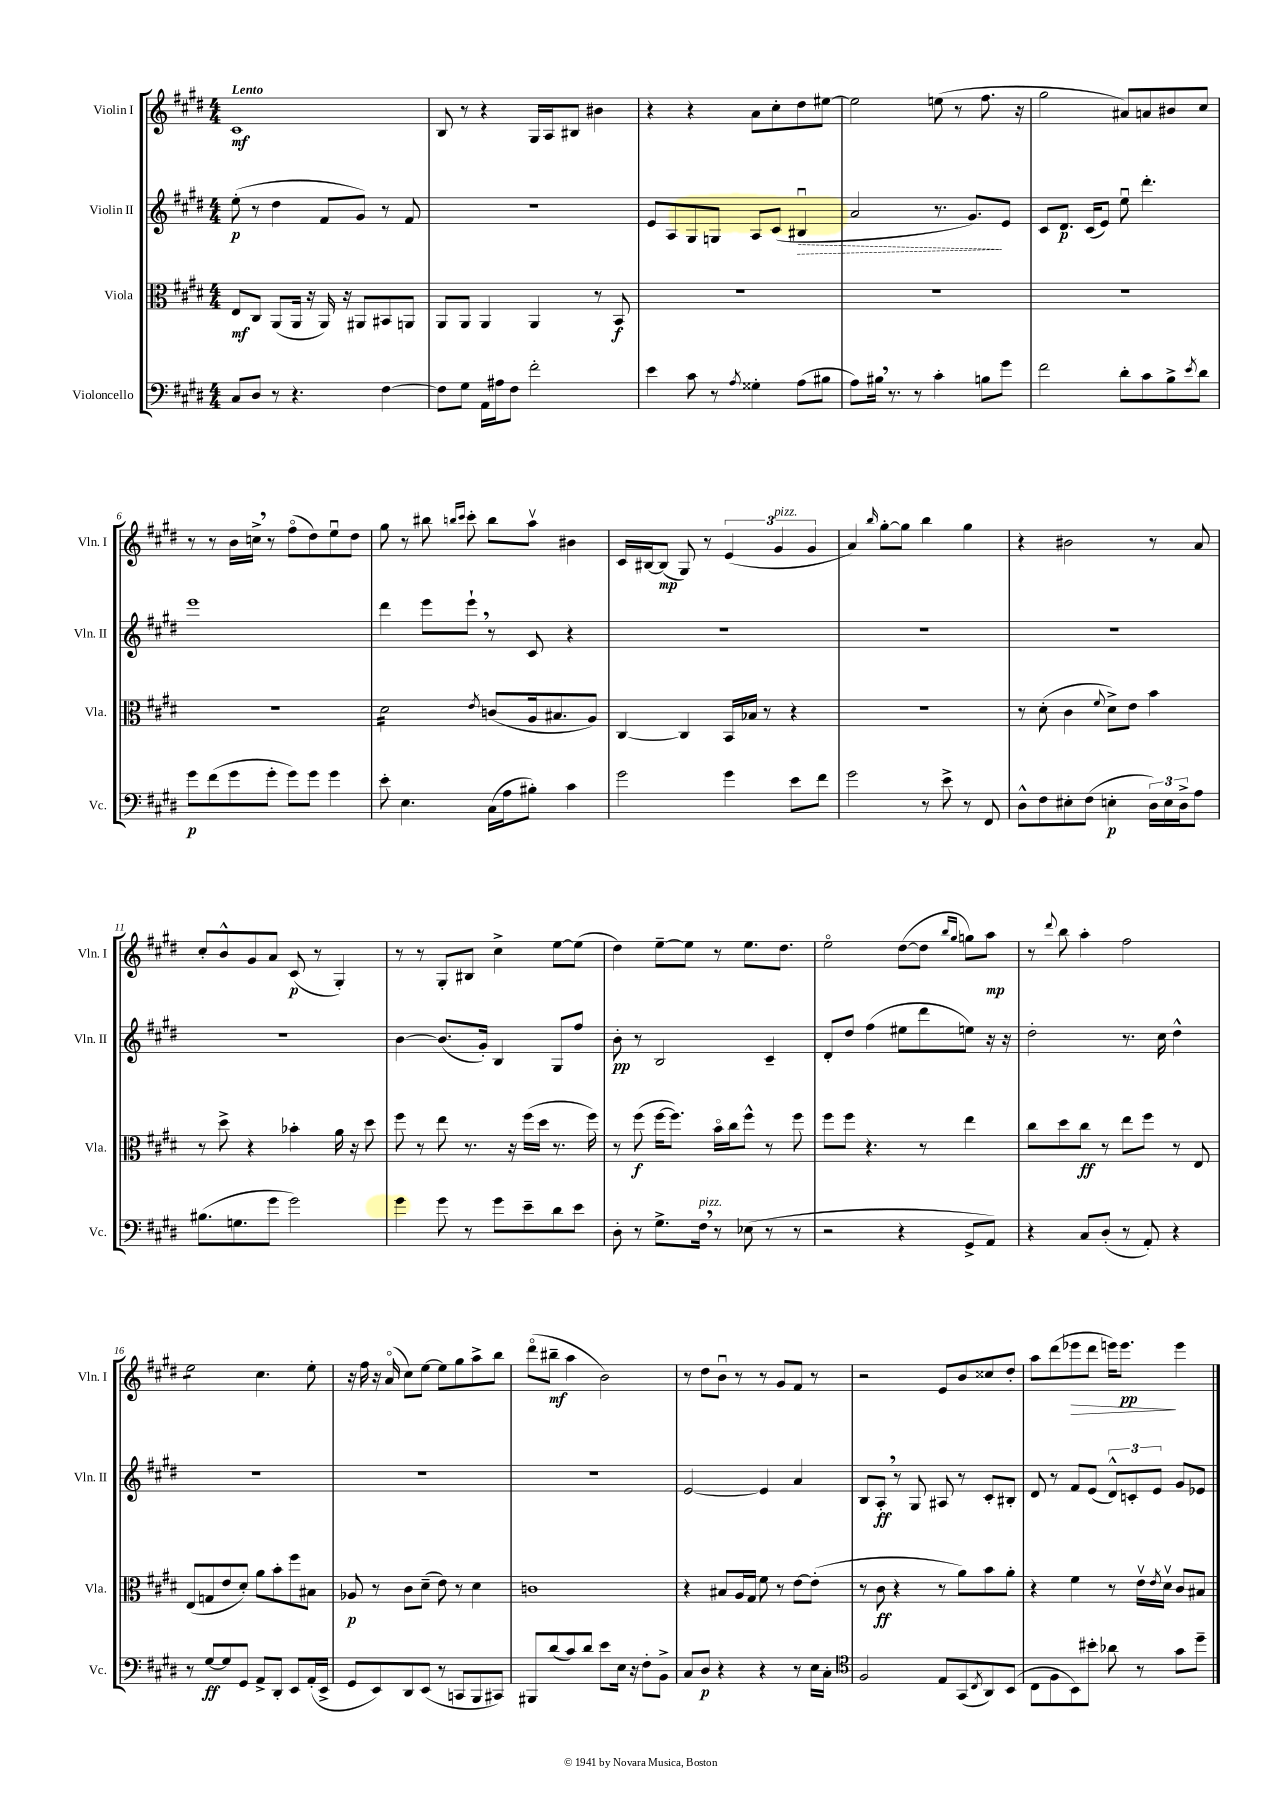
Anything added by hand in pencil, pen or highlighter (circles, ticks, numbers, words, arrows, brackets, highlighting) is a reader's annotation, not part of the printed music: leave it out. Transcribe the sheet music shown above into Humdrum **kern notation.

**kern	**dynam	**kern	**dynam	**kern	**dynam	**kern	**dynam
*part4	*part4	*part3	*part3	*part2	*part2	*part1	*part1
*staff4	*staff4	*staff3	*staff3	*staff2	*staff2	*staff1	*staff1
*I"Violoncello	*	*I"Viola	*	*I"Violin II	*	*I"Violin I	*
*I'Vc.	*	*I'Vla.	*	*I'Vln. II	*	*I'Vln. I	*
*clefF4	*	*clefC3	*	*clefG2	*	*clefG2	*
*k[f#c#g#d#]	*	*k[f#c#g#d#]	*	*k[f#c#g#d#]	*	*k[f#c#g#d#]	*
*M4/4	*	*M4/4	*	*M4/4	*	*M4/4	*
=1	=1	=1	=1	=1	=1	=1	=1
!	!	!	!	!	!	!LO:TX:a:B:t=Lento	!
8C#/L	.	8E/L	mf	(8ee'\	p	1c#	mf
8D#/J	.	8C#/J	.	8r	.	.	.
8r	.	(8AA/L	.	4dd#\	.	.	.
4.r	.	16AA/Jk	.	.	.	.	.
.	.	16r	.	.	.	.	.
.	.	16AA/)	.	8f#/L	.	.	.
.	.	16r	.	.	.	.	.
.	.	8AA#X/L	.	8g#/J)	.	.	.
[4F#\	.	8BB#X/	.	8r	.	.	.
.	.	8AAn/J	.	8f#/	.	.	.
=2	=2	=2	=2	=2	=2	=2	=2
8F#\L]	.	8AA/L	.	1r	.	8B/	.
8G#\J	.	8AA/J	.	.	.	8r	.
16AA\LL	.	4AA/	.	.	.	4r	.
16A#X\J	.	.	.	.	.	.	.
8F#\J	.	.	.	.	.	.	.
2f#'\	.	4AA/	.	.	.	16G#/LL	.
.	.	.	.	.	.	16A/J	.
.	.	.	.	.	.	8B#X/J	.
.	.	8r	.	.	.	4b#X\	.
.	.	8BB/	f	.	.	.	.
=3	=3	=3	=3	=3	=3	=3	=3
4e\	.	1r	.	8e/L	.	4r	.
.	.	.	.	8A/	.	.	.
8c#\	.	.	.	8G#/	.	4r	.
8r	.	.	.	8Gn/J	.	.	.
8qA/	.	.	.	.	.	.	.
4G##X'\	.	.	.	8A/L	.	8a\L	.
.	.	.	.	(8c#/J	.	8cc#'\	.
!	!	!	!	!	!LO:HP:b	!	!
(8A\L	.	.	.	4B#Xu/	>	8dd#\	.
8B#X\J	.	.	.	.	.	[8ee#X\J	.
=4	=4	=4	=4	=4	=4	=4	=4
8A\L)	.	1r	.	2a/	.	2ee#\]	.
16B#X,\Jk	.	.	.	.	.	.	.
8.r	.	.	.	.	.	.	.
8r	.	.	.	.	.	.	.
4c#'\	.	.	.	8.r	.	(8een\	.
.	.	.	.	.	.	8r	.
.	.	.	.	8.g#/L)	.	.	.
8Bn\L	.	.	.	.	.	8.ff#\	.
8g#\J	.	.	.	8e/J	]	.	.
.	.	.	.	.	.	16r	.
=5	=5	=5	=5	=5	=5	=5	=5
2f#\	.	1r	.	8c#/L	.	2gg#\	.
.	.	.	.	8.d#/J	p	.	.
.	.	.	.	(16c#/KL	.	.	.
.	.	.	.	8e/J)	.	.	.
8d#'\L	.	.	.	8eeu\	.	8a#X/L)	.
8c#\	.	.	.	4.ddd#'\	.	8an/	.
8B^\	.	.	.	.	.	8b#X/	.
8qe/	.	.	.	.	.	.	.
8d#\J	.	.	.	.	.	8cc#/J	.
!!LO:LB:g=z
=6	=6	=6	=6	=6	=6	=6	=6
8g#\L	p	1r	.	1eee	.	8r	.
(8f#\	.	.	.	.	.	8r	.
8g#\	.	.	.	.	.	16b\LL	.
.	.	.	.	.	.	16ccn^,\JJ	.
8g#'\J	.	.	.	.	.	8r	.
8g#\L)	.	.	.	.	.	(8ff#\L	.
8g#\J	.	.	.	.	.	8dd#\)	.
4g#\	.	.	.	.	.	8eeu\	.
.	.	.	.	.	.	8dd#\J	.
=7	=7	=7	=7	=7	=7	=7	=7
*	*	*tremolo	*	*	*	*	*
8e'\	.	16d#\LL	.	4ddd#\	.	8gg#\	.
.	.	16d#\	.	.	.	.	.
4.E\	.	16d#\	.	.	.	8r	.
.	.	16d#\	.	.	.	.	.
.	.	16d#\	.	8eee\L	.	8bb#X\	.
.	.	16d#\	.	.	.	.	.
.	.	.	.	.	.	16qqbbn/LL	.
.	.	.	.	.	.	16qqccc#/JJ	.
.	.	16d#\	.	8eee`,\J	.	8ccc#'\	.
.	.	16d#\JJ	.	.	.	.	.
*	*	*Xtremolo	*	*	*	*	*
.	.	8qe/	.	.	.	.	.
(16C#\LL	.	(8cn/L	.	8r	.	8bb\L	.
16A\J	.	.	.	.	.	.	.
8B#X'\J)	.	16A/k	.	8c#/	.	8aav\J	.
.	.	8.B#X/	.	.	.	.	.
4c#\	.	.	.	4r	.	4b#X\	.
.	.	8A/J)	.	.	.	.	.
=8	=8	=8	=8	=8	=8	=8	=8
2g#\	.	[4C#/	.	1r	.	16c#/LL	.
.	.	.	.	.	.	[16B#X/J	.
.	.	.	.	.	.	(8B#/J]	mp
.	.	4C#/]	.	.	.	8G#/)	.
.	.	.	.	.	.	8r	.
4g#\	.	16BB/LL	.	.	.	(6e/	.
.	.	16B-X/JJ	.	.	.	.	.
.	.	8r	.	.	.	.	.
!	!	!	!	!	!	!LO:TX:a:i:t=pizz.	!
.	.	.	.	.	.	6g#/	.
8e\L	.	4r	.	.	.	.	.
.	.	.	.	.	.	6g#/	.
8f#\J	.	.	.	.	.	.	.
=9	=9	=9	=9	=9	=9	=9	=9
2g#\	.	1r	.	1r	.	4a/)	.
.	.	.	.	.	.	16qqbb/	.
.	.	.	.	.	.	[8gg#'\L	.
.	.	.	.	.	.	8gg#\J]	.
8r	.	.	.	.	.	4bb\	.
8e^\	.	.	.	.	.	.	.
8r	.	.	.	.	.	4gg#\	.
8FF#/	.	.	.	.	.	.	.
=10	=10	=10	=10	=10	=10	=10	=10
8D#^^\L	.	8r	.	1r	.	4r	.
8F#\	.	(8d#'\	.	.	.	.	.
8E#X'\	.	4c#\	.	.	.	2b#X\	.
(8F#\J	.	.	.	.	.	.	.
.	.	8qqf#/	.	.	.	.	.
4En'\	p	8d#^\L)	.	.	.	.	.
.	.	8e\J	.	.	.	.	.
24D#\LL)	.	4b\	.	.	.	8r	.
24E\	.	.	.	.	.	.	.
24D#^\J	.	.	.	.	.	.	.
8A\J	.	.	.	.	.	8a/	.
!!LO:LB:g=z
=11	=11	=11	=11	=11	=11	=11	=11
(8.B#X\L	.	8r	.	1r	.	8cc#'/L	.
.	.	8dd#^\	.	.	.	8b^^/	.
8.Gn\	.	.	.	.	.	.	.
.	.	4r	.	.	.	8g#/	.
8g#\J	.	.	.	.	.	8a/J	.
2g#\)	.	4b-X'\	.	.	.	(8c#/	p
.	.	.	.	.	.	8r	.
.	.	16a\	.	.	.	4G#'/)	.
.	.	16r	.	.	.	.	.
.	.	8dd#\	.	.	.	.	.
=12	=12	=12	=12	=12	=12	=12	=12
4g#\	.	8ff#\	.	[4b\	.	8r	.
.	.	8r	.	.	.	8r	.
8g#\	.	8ee\	.	(8.b/L]	.	8G#'/L	.
8r	.	8.r	.	.	.	8B#X/J	.
.	.	.	.	16g#'/Jk)	.	.	.
8g#\L	.	.	.	4B/	.	4cc#^\	.
.	.	16r	.	.	.	.	.
8e~\	.	(16ff#\LL	.	.	.	.	.
.	.	16dd#\JJ	.	.	.	.	.
8d#\	.	8.r	.	8G#/L	.	[8ee\L	.
8e\J	.	.	.	8ff#/J	.	(8ee\J]	.
.	.	16ff#\)	.	.	.	.	.
=13	=13	=13	=13	=13	=13	=13	=13
8D#'\	.	8r	.	8b'\	pp	4dd#\)	.
8r	.	(8ff#\	f	8r	.	.	.
8.G#^\L	.	[16ff#\KL	.	2B/	.	[8ee~\L	.
.	.	8.ff#\J])	.	.	.	.	.
.	.	.	.	.	.	8ee\J]	.
!LO:TX:a:i:t=pizz.	!	!	!	!	!	!	!
16F#,\Jk	.	.	.	.	.	.	.
8r	.	16b\LL	.	.	.	8r	.
.	.	16cc#\J	.	.	.	.	.
(8E-X\	.	8ff#^^\J	.	.	.	8.ee\L	.
8r	.	8r	.	4c#~/	.	.	.
.	.	.	.	.	.	8.dd#\J	.
8r	.	8ff#\	.	.	.	.	.
=14	=14	=14	=14	=14	=14	=14	=14
2r	.	8ff#\L	.	8d#'/L	.	2ee\	.
.	.	8ff#\J	.	8dd#/J	.	.	.
.	.	4.r	.	(4ff#\	.	.	.
4r	.	.	.	8ee#X\L	.	([8dd#\L	.
.	.	8r	.	8ddd#\	.	8dd#\J]	.
.	.	.	.	.	.	16qqbb/LL	.
.	.	.	.	.	.	16qqgg#/JJ	.
8GG#^/L	.	4ee\	.	8een\J)	.	8ggn\L)	.
8AA/J)	.	.	.	16r	.	8aa\J	mp
.	.	.	.	16r	.	.	.
=15	=15	=15	=15	=15	=15	=15	=15
4r	.	8cc#\L	.	2dd#'\	.	8r	.
.	.	.	.	.	.	8qqddd#/	.
.	.	8dd#\	.	.	.	8bb\	.
8C#/L	.	8cc#\J	ff	.	.	4aa'\	.
(8D#'/J	.	8r	.	.	.	.	.
8r	.	8ee\L	.	8.r	.	2ff#\	.
8AA'/)	.	8ff#\J	.	.	.	.	.
.	.	.	.	16cc#\	.	.	.
4r	.	8r	.	4dd#^^\	.	.	.
.	.	8E/	.	.	.	.	.
!!LO:LB:g=z
=16	=16	=16	=16	=16	=16	=16	=16
*	*	*	*	*	*	*tremolo	*
8r	.	(8E/L	.	1r	.	8ee\L	.
[8G#/L	ff	8Gn/	.	.	.	8ee\	.
8G#/]	.	8e/	.	.	.	8ee\	.
8GG#/J	.	8d#'/J)	.	.	.	8ee\J	.
*	*	*	*	*	*	*Xtremolo	*
8AA^/L	.	8a\L	.	.	.	4.cc#\	.
8DD#'/J	.	8b'\	.	.	.	.	.
8EE/L	.	8ff#\	.	.	.	.	.
(16AA'/L	.	8B#X\J	.	.	.	8ee'\	.
16EE^/JJ	.	.	.	.	.	.	.
=17	=17	=17	=17	=17	=17	=17	=17
8GG#/L	.	8A-X/	p	1r	.	16r	.
.	.	.	.	.	.	16ff#\	.
8EE/)	.	8r	.	.	.	16r	.
.	.	.	.	.	.	(16a/	.
8DD#/	.	8c#\L	.	.	.	8cc#\L)	.
(8EE/J	.	(8d#~\J	.	.	.	[8ee\J	.
8r	.	8e\)	.	.	.	8ee\L]	.
8CCn/L	.	8r	.	.	.	8gg#\	.
8BBB/	.	4d#\	.	.	.	8aa^\	.
8CC#X/J)	.	.	.	.	.	8bb\J	.
=18	=18	=18	=18	=18	=18	=18	=18
8BBB#X/L	.	1cn	.	1r	.	(8ddd#\L	.
(8d#/	.	.	.	.	.	8bb#X~\J	mf
8c#/)	.	.	.	.	.	4aa\	.
8d#/J	.	.	.	.	.	.	.
8e\L	.	.	.	.	.	2b\)	.
16E\Jk	.	.	.	.	.	.	.
16r	.	.	.	.	.	.	.
8F#'\L	.	.	.	.	.	.	.
8BB^\J	.	.	.	.	.	.	.
=19	=19	=19	=19	=19	=19	=19	=19
8C#/L	.	4r	.	[2e/	.	8r	.
8D#/J	p	.	.	.	.	8dd#\L	.
4r	.	8B#X/L	.	.	.	8bu\J	.
.	.	16A/L	.	.	.	8r	.
.	.	16G#/JJ	.	.	.	.	.
4r	.	8f#\	.	4e/]	.	8r	.
.	.	8r	.	.	.	8g#/L	.
8r	.	[8e\L	.	4a/	.	8f#/J	.
16E\LL	.	(8e'\J]	.	.	.	8r	.
16C#'\JJ	.	.	.	.	.	.	.
=20	=20	=20	=20	=20	=20	=20	=20
*clefC4	*	*	*	*	*	*	*
2F#/	.	8r	.	8B/L	.	2r	.
.	.	8c#\	ff	8A',/J	ff	.	.
.	.	4r	.	8r	.	.	.
.	.	.	.	8G#/	.	.	.
8E/L	.	8r	.	8A#X/	.	8e/L	.
(8GG#/	.	8a\L)	.	8r	.	8b/	.
8qC#/	.	.	.	.	.	.	.
8AA/)	.	8b\	.	8c#'/L	.	8cc##X/	.
(8BB/J	.	8a'\J	.	8B#X'/J	.	8dd#'/J	.
=21	=21	=21	=21	=21	=21	=21	=21
8C#\L	.	4r	.	8d#/	.	8aa\L	.
8F#\	.	.	.	8r	.	(8ddd#\	.
!	!	!	!	!	!	!	!LO:HP:b
8BB\)	.	4f#\	.	8f#/L	.	8eee-X\	>
8b#X'\J	.	.	.	(8e/J	.	8ddd#\J	.
8a-X\	.	8r	.	12d#^^/L)	.	16eeen\KL)	.
.	.	.	.	.	.	8.eee\J	pp
.	.	.	.	12cn'/	.	.	.
8r	.	16ev\LL	.	.	.	.	.
.	.	.	.	12e/J	.	.	.
.	.	8qe/	.	.	.	.	.
.	.	16d#v\JJ	.	.	.	.	.
8g#\L	.	8c#/L	.	8g#/L	.	4eee\	]
8dd#~\J	.	8B#X/J	.	8e-X/J	.	.	.
==	==	==	==	==	==	==	==
*-	*-	*-	*-	*-	*-	*-	*-
